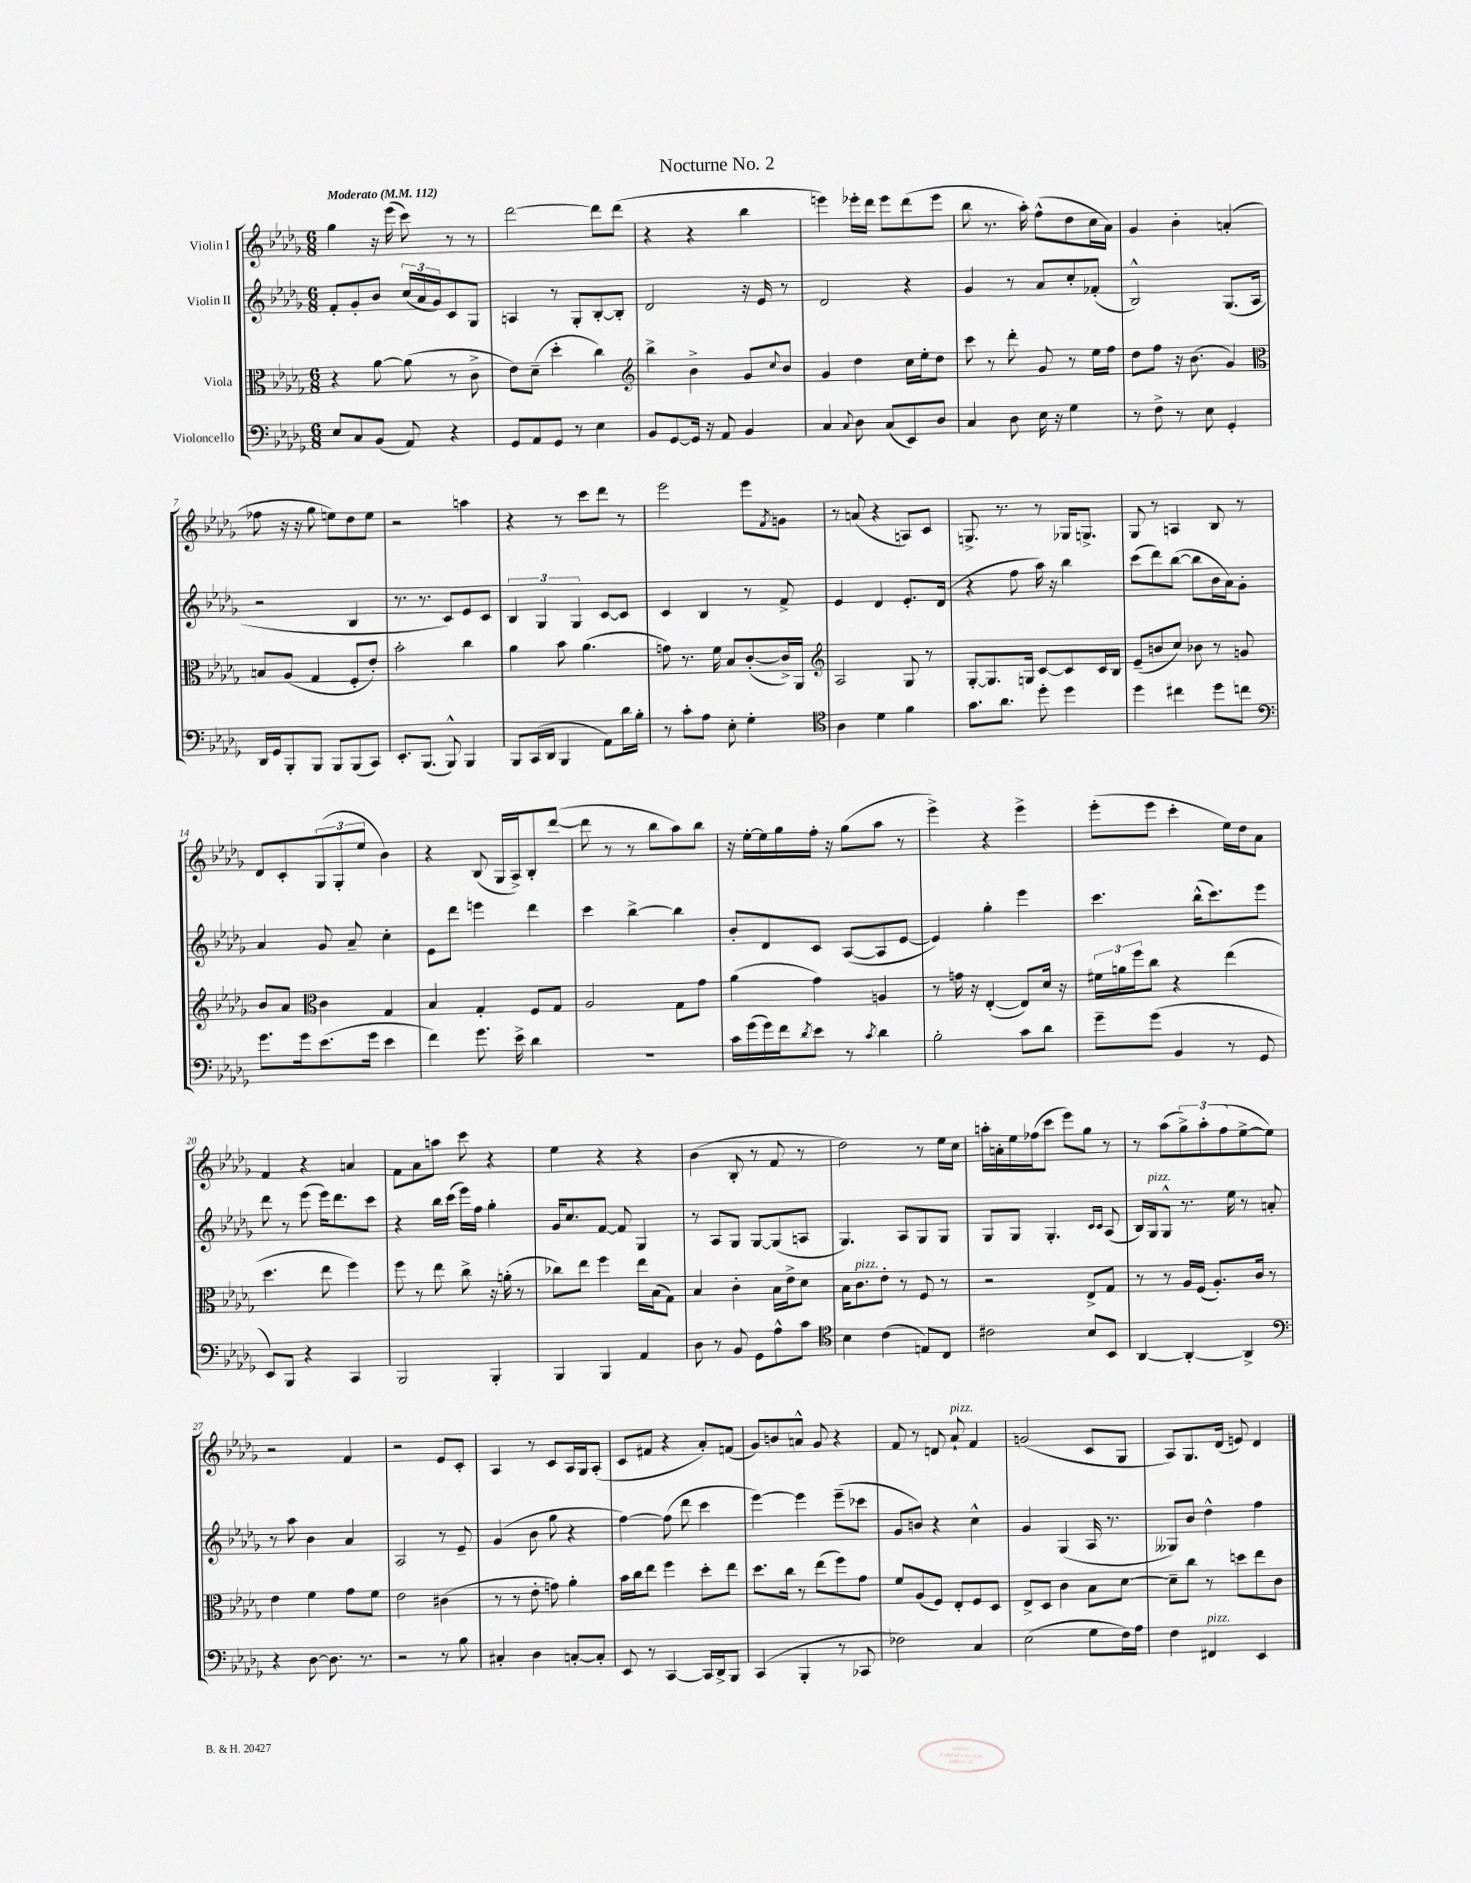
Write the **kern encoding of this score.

**kern	**kern	**kern	**kern
*staff4	*staff3	*staff2	*staff1
*clefF4	*clefC3	*clefG2	*clefG2
*k[b-e-a-d-g-]	*k[b-e-a-d-g-]	*k[b-e-a-d-g-]	*k[b-e-a-d-g-]
*M6/8	*M6/8	*M6/8	*M6/8
*MM112	*MM112	*MM112	*MM112
8E-	4r	8f'	4gg-
8C	.	8g-'	.
(8BB-	[8a-	8b-	16r
.	.	.	(16eee-
8AA-)	(8a-]	(24cc	8ccc)
.	.	24a-	.
.	.	24g-)	.
4r	8r	8c	8r
.	8c^	8G-	8r
=	=	=	=
8GG-	8e-)	4A	[2ddd-
8AA-	(8d-~	.	.
8GG-	4dd-'	8r	.
8r	.	8G-'	.
4E-	4cc)	[8B-'	8ddd-]
.	.	8B-']	(8ddd-
=	=	=	=
*	*clefG2	*	*
8BB-	4bb-^	2d-	4r
[8GG-	.	.	.
16GG-]	4b-^	.	4r
16r	.	.	.
8AA-	.	.	.
4BB-	8g-	16r	4bb-
.	.	16e-	.
.	8qqcc	.	.
.	8b-	8r	.
=	=	=	=
4C	4g-	2d-	4eee)
8qqC	.	.	.
8D-	4dd-	.	16eee-'
.	.	.	16ddd-
(8C	.	.	8eee-
8EE-)	16cc	4r	(8ddd-
.	16ee-'	.	.
8D-	8dd-	.	8eee-
=	=	=	=
4C	8ccc	4g-	8bb-
.	8r	.	8.r
8D-	8ddd-'	8r	.
.	.	.	16aa-')
16E-	8g-	8a-	(8ff^^
16r	.	.	.
4G-	8r	8cc'	8dd-
.	16ee-	(8f-'	16cc
.	16ff	.	16a-)
=	=	=	=
8r	8dd-	2B-^^)	4g-
8F^	8ff	.	.
8r	16r	.	4b-'
.	(8.b-	.	.
8E-	.	.	.
4GG-'	4g-)	(8.G-	(4a'
.	.	16A-	.
=	=	=	=
*	*clefC3	*	*
16DD-	8B	2r	8ff-
16GG-	.	.	.
8BBB-'	(8A-	.	16r
.	.	.	16r
8BBB-	4G-	.	8gg-
8BBB-	.	.	8ee)
(8BBB-	8F'	4B-	8dd-
8CC)	8e-')	.	8ee
=	=	=	=
8.EE-'	2b-'	8.r	2r
(8.BBB-	.	8.r	.
8BBB-^^)	.	8c)	.
4BBB-	4cc	8e-	4aa
.	.	8c	.
=	=	=	=
8BBB-	4a-	6B-	4r
(16CC	.	.	.
.	.	6G-	.
16DD-	.	.	.
4BBB-	8b-	.	8r
.	.	6G-	.
.	(4.a-	.	8ccc
8AA-)	.	[8c	8ddd-
16d-	.	8c]	8r
16B-'	.	.	.
=	=	=	=
8r	8g)	4c	2eee-
8c'	8.r	.	.
8A-	.	4B-	.
.	16f	.	.
8E-'	8B-	.	.
4G-'	([8c'	8r	8eee-
.	.	.	8qf
.	16c^])	8f^	8g
.	16AA-	.	.
=	=	=	=
*clefC4	*clefG2	*	*
4A-	2A-	4e-	8r
.	.	.	(8a
4d-	.	4d-	4r
4f	8G-	8.e-'	8A)
.	8r	.	8c
.	.	(16d-	.
=	=	=	=
8.g-	[8G-'	4r	8.G^
.	8.G-]	.	.
8.a-	.	.	8.r
.	.	8ff	.
.	16G	.	.
8dd-'	[8c	16aa-)	8r
.	.	16r	.
4dd-	8c]	4bb-	16G-
.	.	.	8.G^
.	16c	.	.
.	16B-	.	.
=	=	=	=
4dd-	(8e-~	(8ccc	8G-
.	8b	8ddd-)	8r
4cc#	8cc)	([8bb-	4A
.	8b-	8bb-]	.
8dd-	8r	16b-	8B-
.	.	16a-)	.
8cc	8g	8g-'	8r
=	=	=	=
*clefF4	*	*	*
8.g-	8b-	4a-	8d-
.	8a-	.	8c'
16g-	.	.	.
*	*clefC3	*	*
(8.e-	4c	8g-	(12G-
.	.	.	12G-'
.	.	8a-~	.
.	.	.	12ee-
16g-	.	.	.
4e-	4G-	4cc'	4b-)
=	=	=	=
4f)	4B-	8e-	4r
.	.	8ddd-	.
8.g-	4G-'	4eee	(8B-
.	.	.	16G-
16e-^	.	.	16A-^)
4d-	8F	4ddd-	8B-'
.	8G-	.	([8ddd-
=	=	=	=
2.r	2A-	4ccc	8ddd-]
.	.	.	8r
.	.	[4bb-^	8r
.	.	.	8bb-
.	8G-	4bb-]	8aa-)
.	8g-	.	8bb-
=	=	=	=
16c	(4a-	8b-'	16r
(16g-	.	.	[16ee-'
16g-)	.	8d-	16ee-]
16f	.	.	16gg-
8qd-	.	.	.
8e-	4g-)	8c	16ff'
.	.	.	16r
8r	.	([8A-	(8gg-
8qc	.	.	.
4d-	4A	8A-]	8aa-
.	.	[8e-	8r
=	=	=	=
2B-'	8r	4e-])	4eee-^)
.	16g	.	.
.	16r	.	.
.	([4E-'	4gg-'	4r
8c	8E-])	4eee-	4eee-^
8d-	16d-	.	.
.	16r	.	.
=	=	=	=
8g-~	24f#	4.ccc	(8eee-'
.	24a	.	.
.	24ff	.	.
(8g-	8cc	.	8eee-
4BB-	4r	.	4ccc'
.	.	(16bb-^^	.
.	.	8.ccc)	.
8r	(4ee-	.	16ee-)
.	.	.	16dd-
8GG-	.	8eee-	8a-
=	=	=	=
8EE-)	4.dd-	8ddd-	4f
8BBB-	.	8r	.
4r	.	(8eee-	4r
.	8ee-	16eee-)	.
.	.	8.ddd-	.
4CC	4ff)	.	4a
.	.	8ccc	.
=	=	=	=
2BBB-	8ff	4r	8f
.	8r	.	8a-
.	8ee-	16bb-	8aa
.	.	(16ccc	.
.	8cc^	16eee-)	8ccc
.	.	16ff	.
4BBB-'	16r	4gg-'	4r
.	(16a'	.	.
.	8r	.	.
=	=	=	=
4BBB-	8cc-)	16g-	4ee-
.	.	8.cc	.
.	8ee-	.	.
4BBB-	4ff	[8f	4r
.	.	8f]	.
4AA-	16ee-	4G-	4r
.	(16B-	.	.
.	8G-)	.	.
=	=	=	=
8D-	4B-	8r	(4b-
8r	.	8A-	.
8BB-	4c'	8G-	8B-'
8GG-	.	[8G-	8r
8A-^^	16B-	(8G-]	8f
.	16e-^	.	.
8c	8d-	8A	8r
=	=	=	=
*clefC4	*	*	*
4B-	16B-	4.G-)	2dd-)
.	8.c	.	.
(4c	8e-'	.	.
.	8r	8A-	.
8E)	8F	8G-	8r
8C	8r	8G-	16ee-
.	.	.	16cc
=	=	=	=
2c#	2r	8G-	16aa'
.	.	.	16a'
.	.	8G-	16ee-
.	.	.	(16ff-
.	.	4.G-'	8ccc
.	.	.	8eee-)
8B-	8E-^	.	8gg-
.	.	16qqc	.
.	.	16qqc	.
8BB-	8G-	(8A-	8r
=	=	=	=
[4AA-	8r	16B-)	8r
.	.	16G-	.
.	8r	8G-^^	(8aa-
4AA-'_	16A-	8.r	12gg-^)
.	(16F	.	.
.	.	.	12aa-'
.	8.A-')	.	.
.	.	.	(12ff
.	.	16ee-	.
4AA-^]	.	8r	[8ee-^
.	16c	.	.
.	8r	8a'	8ee-])
=	=	=	=
*clefF4	*	*	*
4r	4e-	8r	2r
.	.	8aa-	.
[8D-	4f	4b-	.
8.D-]	.	.	.
.	8g-	4a-	4f
8.r	.	.	.
.	8f	.	.
=	=	=	=
2r	2e-	2A-	2r
8r	(4c#	8r	8e-
8B-	.	8e-~	8c'
=	=	=	=
4C#'	8r	(4g-	4A-
.	8r	.	.
4D-	8e-'	8b-	8r
.	8g)	8gg-	8c
[8C'	4a-'	4r	16A-
.	.	.	16G-
8C']	.	.	(8A-'
=	=	=	=
8EE-	16b-	[4ff)	8c
.	16cc	.	.
8r	8ee-	.	8f#
[4CC	4ff	(8ff]	4r
.	.	8ddd-	.
16CC]	8dd-'	4ccc	8a-')
16DD-^	.	.	.
8BBB-	8ee-	.	(8f
=	=	=	=
(4CC	8.dd-	[4eee-)	8g-)
.	.	.	8b
.	16cc	.	.
4BBB-'	8r	4eee-]	8a^^
.	(8ee-	.	8g-
8r	8ff)	(8eee-~	4r
8CC-	8g-	8ccc-	.
=	=	=	=
2F-)	8f	8g-	8f
.	(8A-	8b)	8r
.	8F)	4r	8d
.	8E-'	.	8a-`
4C	8F	4cc^^	4f
.	8D-	.	.
=	=	=	=
(2E-	8E-^	4g-	(2g
.	8D-	.	.
.	4c	(4G-	.
8G-	8B-	16A-	8c
.	.	8.r	.
16F)	[8d-	.	8G-
16A-	.	.	.
=	=	=	=
4F	8d-~]	8G--)	8A-)
.	8cc	8b-	8.G-
4FF#	8r	4dd-^^	.
.	.	.	(16d-
.	8dd	.	8e)
4EE-	8ee-	4ff	4d-
.	8c	.	.
==	==	==	==
*-	*-	*-	*-
